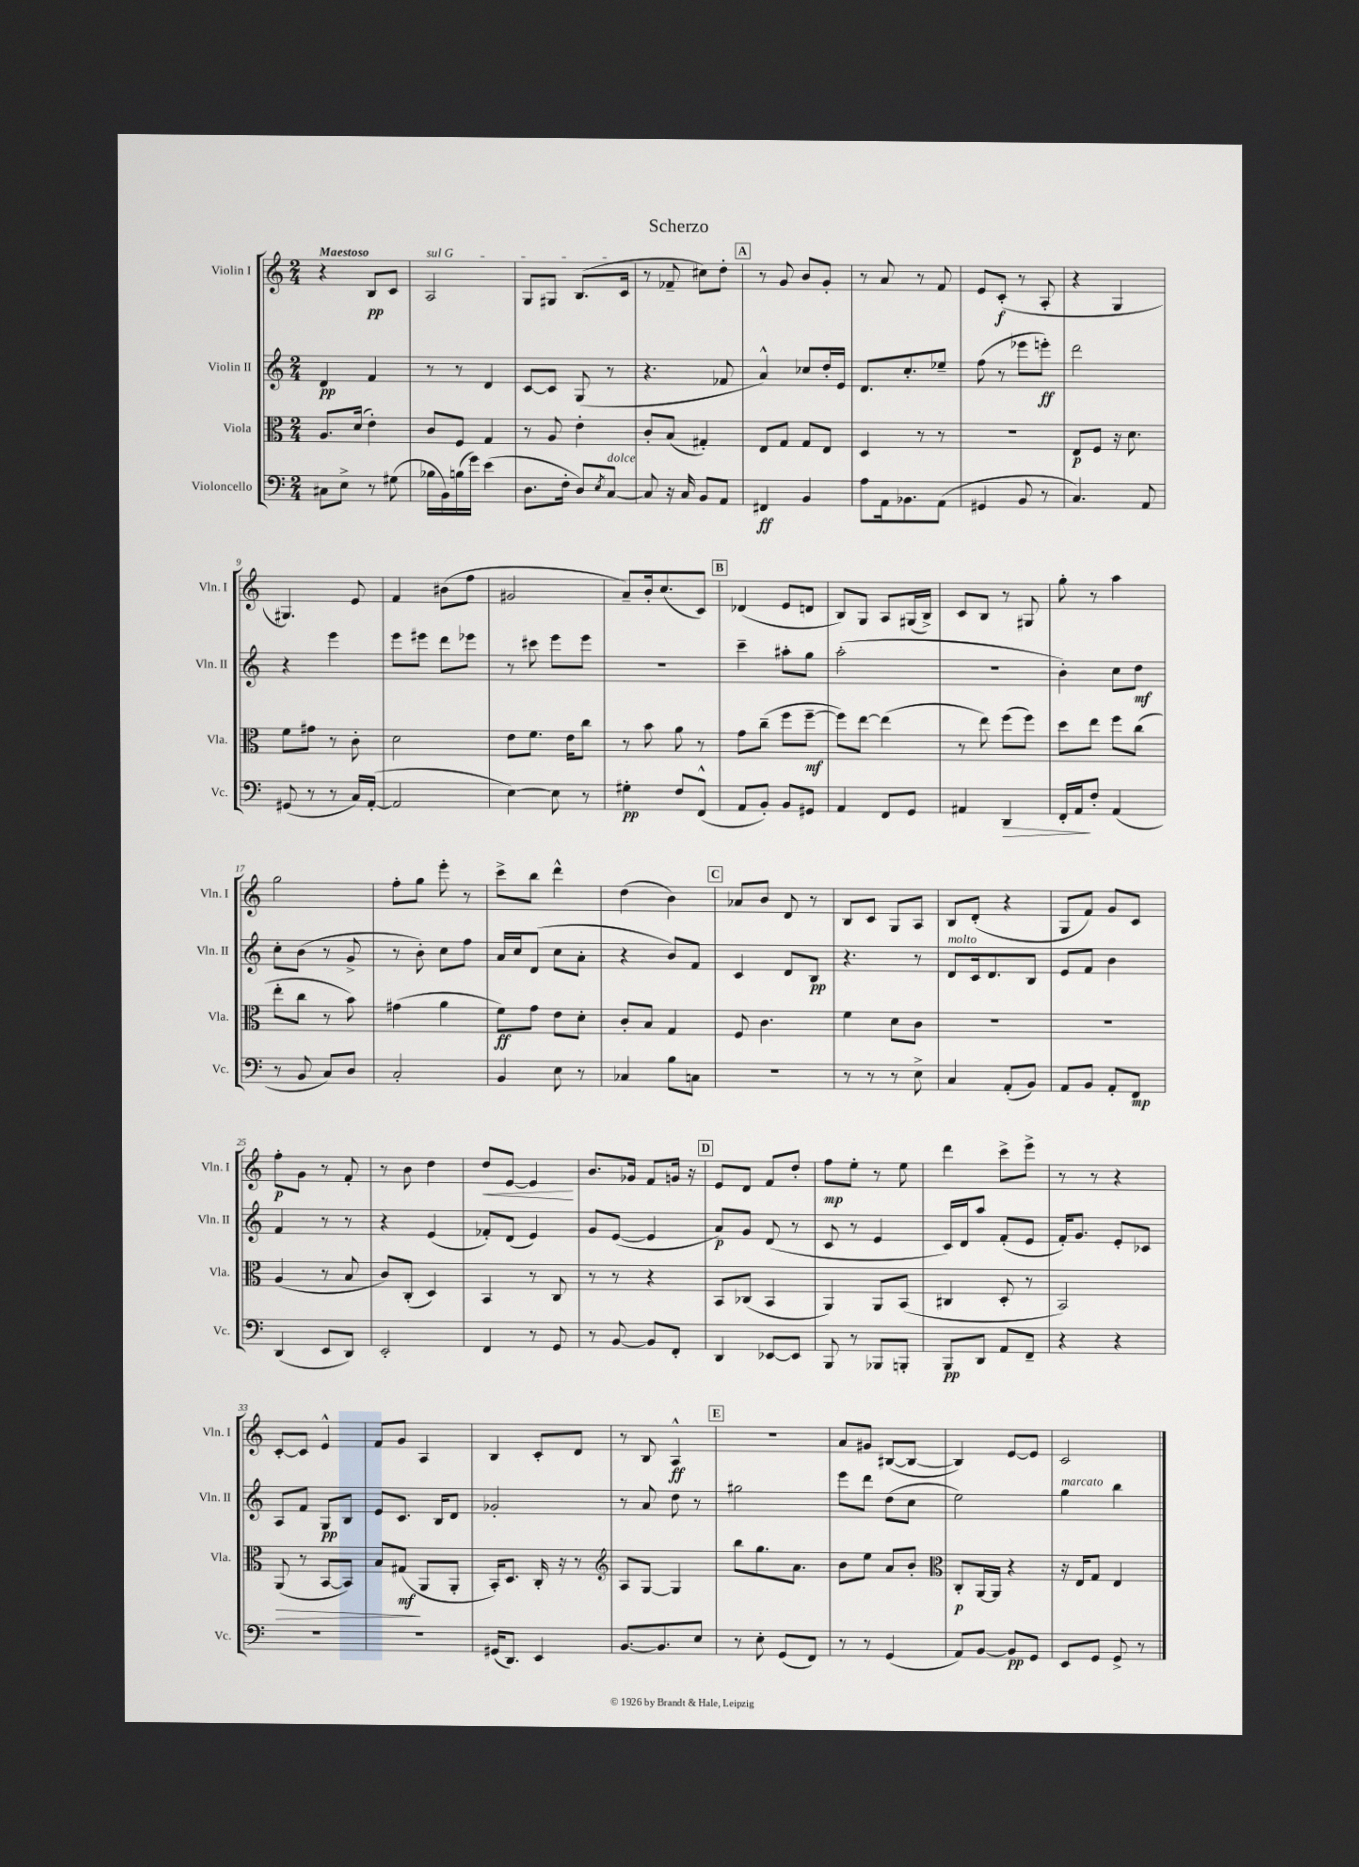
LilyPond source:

\header { title = "Scherzo" }
<<
\new StaffGroup <<
\new Staff = "s0" \with { instrumentName = "Violin I" shortInstrumentName = "Vln. I" } {
    \clef treble \key c \major \numericTimeSignature \time 2/4 \tempo "Maestoso"
    r4 b8\pp c'8 |
    \once \override TextSpanner.bound-details.left.text = \markup { \italic "sul G" } a2\startTextSpan |
    g8 gis8 b8.( c'16\stopTextSpan |
    r8 fes'8-- cis''8) d''8-. |
    \mark \markup { \box "A" } r8 g'8 b'8 g'8-. |
    r8 a'8 r8 f'8 |
    e'8 c'8-.\f( r8 a8-. |
    r4 g4 |
    gis4.) e'8 |
    f'4 bis'8( f''8 |
    gis'2 |
    a'8--) b'16-. c''8.( c'8) |
    \mark \markup { \box "B" } des'4( e'8 d'8 |
    b8) g8 a8 gis16( b16->) |
    c'8 b8 r8 gis8 |
    g''8-. r8 a''4 |
    g''2 |
    f''8-. g''8 e'''8-. r8 |
    c'''8-> b''8 d'''4-^ |
    d''4( b'4) |
    \mark \markup { \box "C" } aes'8 b'8 d'8 r8 |
    b8 c'8 g8 a8 |
    b8 d'8-.( r4 |
    g8 f'8) g'8 c'8 |
    f''8-.\p g'8 r8 f'8-. |
    r8 b'8 d''4 |
    d''8\< e'8~ e'4\! |
    b'8. ges'16 f'8 g'16 r16 |
    \mark \markup { \box "D" } e'8 d'8 f'8 d''8-. |
    f''8\mp e''8-. r8 e''8 |
    d'''4 c'''8-> e'''8-> |
    r8 r8 r4 |
    c'8~-. c'8 e'4-^ |
    f'8 g'8 a4 |
    b4 c'8-. d'8 |
    r8 b8 a4-^\ff |
    \mark \markup { \box "E" } R2 |
    a'8 gis'8 bis8~( bis8~ |
    bis4) e'8~ e'8 |
    c'2 \bar "|." |
}
\new Staff = "s1" \with { instrumentName = "Violin II" shortInstrumentName = "Vln. II" } {
    \clef treble \key c \major \numericTimeSignature \time 2/4
    d'4\pp f'4 |
    r8 r8 d'4 |
    c'8~ c'8 g8( r8 |
    r4. fes'8 |
    \mark \markup { \box "A" } a'4-^) ces''8 d''16-. e'16 |
    d'8. c''8.-. ees''8-- |
    f''8( r8 ees'''8 e'''8-.\ff) |
    d'''2 |
    r4 e'''4 |
    e'''8 eis'''8 d'''8 ees'''8 |
    r8 cis'''8 e'''8 e'''8 |
    r2 |
    \mark \markup { \box "B" } c'''4-- ais''8-. g''8 |
    a''2-.( |
    R2 |
    b'4-.) c''8 d''8\mf |
    c''8-. b'8( r8 g'8-> |
    r8 b'8-.) c''8 f''8 |
    a'16 c''16 d'8( c''8 a'8-. |
    r4 b'8) f'8 |
    \mark \markup { \box "C" } c'4 d'8 b8\pp |
    r4. r8 |
    d'8^\markup { \italic "molto" } c'16 d'8. b8 |
    e'8 f'8 b'4 |
    f'4 r8 r8 |
    r4 e'4( |
    fes'8-.) d'8( e'4) |
    g'8 e'8~( e'4 |
    \mark \markup { \box "D" } a'8\p) g'8 d'8( r8 |
    c'8 r8 e'4 |
    c'16) d'16 a''8 f'8-.( e'8 |
    f'16-.) g'8. e'8-. ces'8 |
    a8 f'8 g8\pp b8 |
    e'8 c'8. b16 d'8 |
    ges'2-. |
    r8 a'8 d''8 r8 |
    \mark \markup { \box "E" } gis''2 |
    e'''8 d'''8 d''8( c''8 |
    e''2) |
    g''4^\markup { \italic "marcato" } b''4 \bar "|." |
}
\new Staff = "s2" \with { instrumentName = "Viola" shortInstrumentName = "Vla." } {
    \clef alto \key c \major \numericTimeSignature \time 2/4
    a8. d'16( e'4-.) |
    c'8 f8 g4 |
    r8 a8 e'4-. |
    c'8-. b8( gis4-.) |
    \mark \markup { \box "A" } e8 g8 g8 e8 |
    d4 r8 r8 |
    R2 |
    e8\p f8 r16 d'8. |
    f'8 gis'8 r8 c'8-. |
    d'2 |
    e'8 f'8. e'16 c''8 |
    r8 b'8 a'8 r8 |
    \mark \markup { \box "B" } g'8 c''8--( f''8 f''8~--\mf |
    f''8) e''8~ e''4( |
    r8 e''8) f''8( f''8) |
    d''8 e''8 f''8 c''8( |
    e''8-. c''8 r8 b'8) |
    gis'4( a'4 |
    f'8\ff) g'8 e'8 d'8-. |
    c'8-. b8 g4 |
    \mark \markup { \box "C" } f8 c'4. |
    f'4 d'8 c'8 |
    R2 |
    R2 |
    a4( r8 b8 |
    c'8) c8-.( d4) |
    b,4 r8 c8 |
    r8 r8 r4 |
    \mark \markup { \box "D" } b,8 ces8( b,4 |
    a,4) a,8 b,8( |
    cis4 d8-. r8 |
    b,2) |
    a,8\>( r8 b,8~ b,8) |
    b8 gis8\mf\!( a,8 a,8-. |
    b,16-.) d8. c16-. r16 r8 |
    \clef treble a8 g8~ g4 |
    \mark \markup { \box "E" } b''8 g''8. a'8. |
    b'8 e''8 a'8 b'8-. |
    \clef alto c8-.\p a,16~ a,16 r4 |
    r16 e16 g8 e4 \bar "|." |
}
\new Staff = "s3" \with { instrumentName = "Violoncello" shortInstrumentName = "Vc." } {
    \clef bass \key c \major \numericTimeSignature \time 2/4
    cis8 e8-> r8 gis8( |
    bes16 b,16) b16( g'16) e'4( |
    d8. f16-. d8) \acciaccatura { e8 } c8~^\markup { \italic "dolce" } |
    c8 r16 c16 b,8 a,8 |
    \mark \markup { \box "A" } fis,4\ff b,4 |
    a8 a,16 bes,8. a,8( |
    gis,4 b,8 r8 |
    c4.) a,8 |
    gis,8( r8 r8 c16) a,16~-.( |
    a,2 |
    e4~) e8 r8 |
    gis4-.\pp f8 f,8-^( |
    \mark \markup { \box "B" } a,8 b,8-.) b,8 gis,8 |
    a,4 f,8 g,8 |
    ais,4 d,4\> |
    f,16-. a,16\! f8-. a,4( |
    r8 b,8 c8) d8 |
    c2-. |
    b,4 e8 r8 |
    ces4 b8 c8 |
    \mark \markup { \box "C" } R2 |
    r8 r8 r8 e8-> |
    c4 a,8-.( b,8) |
    a,8 b,8 a,8-. f,8\mp |
    d,4( e,8 d,8) |
    e,2-. |
    f,4 r8 g,8 |
    r8 b,8~ b,8 f,8-. |
    \mark \markup { \box "D" } d,4 ees,8~ ees,8 |
    b,,8 r8 bes,,8 b,,8-. |
    b,,8\pp d,8 a,8 f,8-- |
    r4 r4 |
    R2 |
    r2 |
    gis,16( d,8.) e,4 |
    b,8.~ b,8. e8 |
    \mark \markup { \box "E" } r8 e8-. g,8( f,8) |
    r8 r8 g,4( |
    a,8) b,8~ b,8\pp g,8 |
    e,8 g,8 g,8-> r8 \bar "|." |
}
>>
>>
